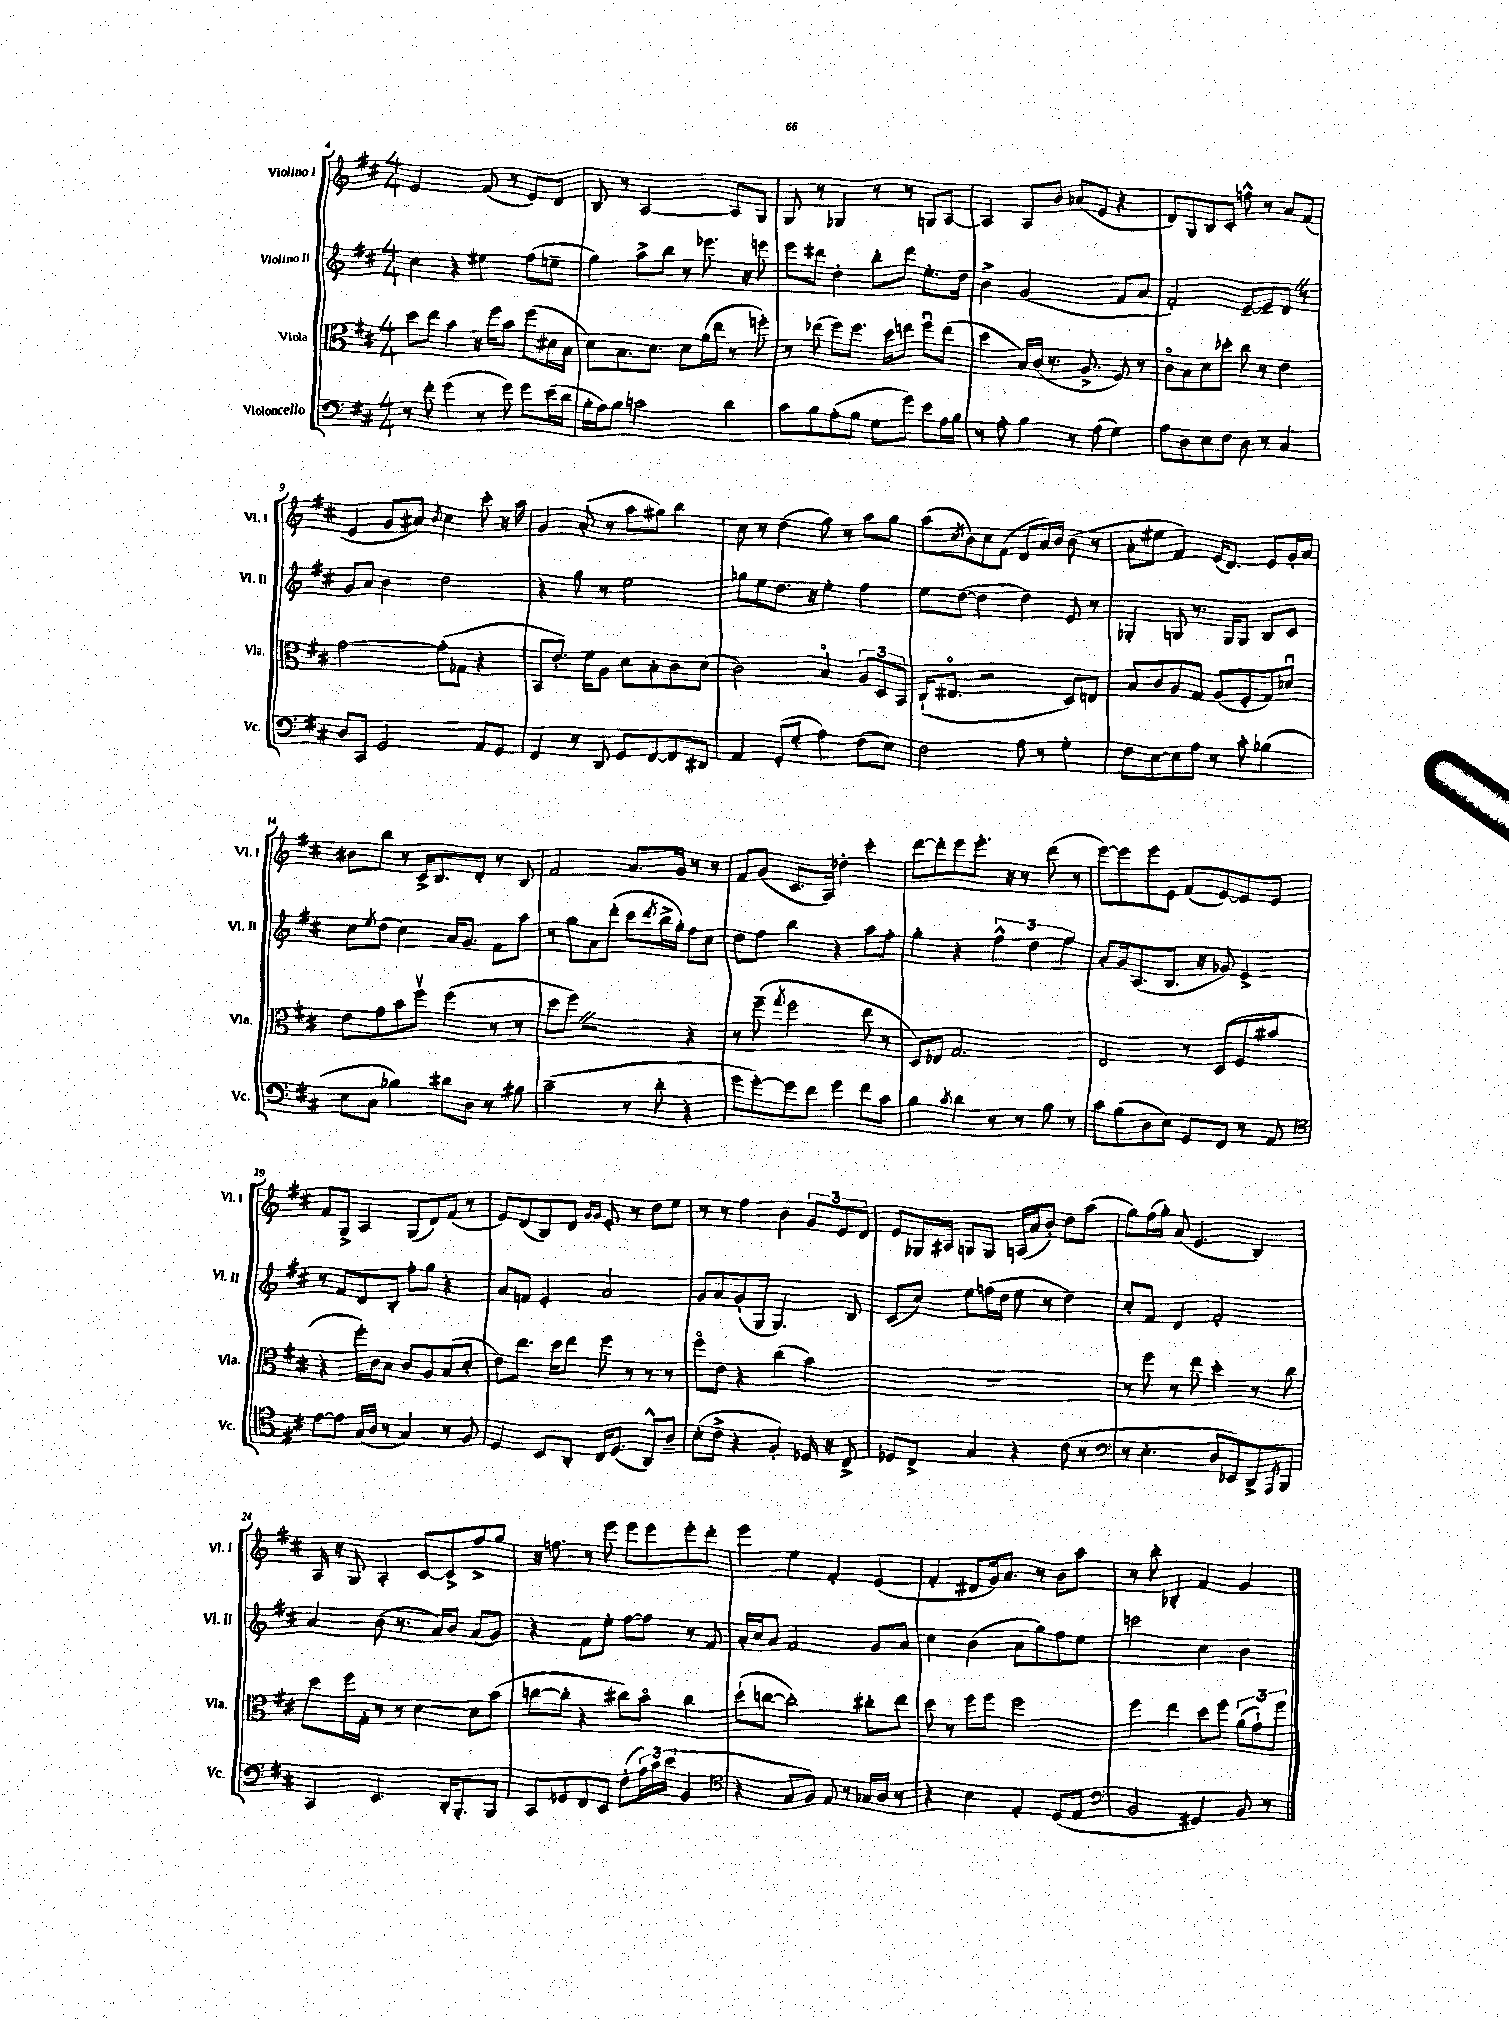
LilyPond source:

<<
\new StaffGroup <<
\new Staff = "s0" \with { instrumentName = "Violino I" shortInstrumentName = "Vl. I" } {
    \clef treble \key d \major \numericTimeSignature \time 4/4
    e'2 fis'8( r8 e'8) d'8 |
    b8 r8 a2~ a8 g8 |
    g8 r8 ges4 r8 r8 g8 a8~ |
    a4 a8 b'8 aes'8( e'8 r4 |
    d'8) g8 b8 cis'8-. f''8-^ r8 a'8 fis'8( |
    e'4 g'8 ais'8) \acciaccatura { b'8 } cis''4 cis'''8-. r16 a''16 |
    g'4 a'8-.( r8 a''8 gis''8) b''4 |
    cis''8 r8 d''4( g''8) r8 a''8 g''8 |
    a''8( \acciaccatura { cis''8 } b'8) cis''8 fis'8( d'8 a'16) b'16 b'8( r8 |
    a'8-. eis''8 fis'4) e'16( d'8.) e'8 g'16-. a'16 |
    bis'8 b''8 r8 cis'16-> b8. d'8-. r8 b8 |
    fis'2 a'8. g'16 r8 r8 |
    fis'8 g'8( cis'8. a16) des''4-. cis'''4-. |
    d'''8~ d'''8-. e'''8 e'''8.-. r16 r8 d'''8( r8 |
    e'''8~) e'''8 e'''8 e'8 fis'8( e'8~) e'8 e'8 |
    fis'8 g8-> a4 g8( d'8) fis'8( r8 |
    e'8) d'8( b8) d'8 \grace { g'16 g'16 } e'8-. r8 d''8 e''8 |
    r8 r8 fis''4 b'4 \tuplet 3/2 { g'8 e'8 d'8 } |
    e'8 ges16 ais16 g8 g8 a16( a'16 b'8-.) d''8 a''8( |
    g''8) fis''16( g''16-.) a'8( e'4. b4) |
    a16 r16 g8 a4-. cis'8~ cis'8-> fis''8-> g''8 |
    r16 f''8. r8 e'''8 e'''8 e'''8 e'''8-. d'''8-. |
    e'''4 e''4 fis'4-. e'4( |
    fis'4-. dis'8 g'16) a'8. r8 b'8 a''8 |
    r8 b''8-. bes4-. fis'4 g'4 \bar "|." |
}
\new Staff = "s1" \with { instrumentName = "Violino II" shortInstrumentName = "Vl. II" } {
    \clef treble \key d \major \numericTimeSignature \time 4/4
    cis''4 r4 eis''4 fis''8( e''8-- |
    g''4) a''8-> b''8 r8 ees'''8. r16 e'''8 |
    e'''8 dis'''8 d''4-. b''8-. dis'''8 e''8.-. d''16 |
    b'4-> g'2( fis'8 a'8 |
    fis'2-.) e'8~-- e'8-- d'8 \once \override BreathingSign.text = \markup { \musicglyph "scripts.caesura.straight" } \breathe r8 |
    g'8 a'8 b'4 d''2 |
    r4 g''8 r8 e''2 |
    ges''8 e''8 d''8. r16 e''4-. fis''4 |
    e''8 d''8~( d''4 d''4) e'8 r8 |
    ges4-. g8 r8. g16 g8 b8 cis'8 |
    cis''8 \acciaccatura { e''8 } d''8( cis''4) a'16 g'8. fis'8 a''8 |
    r8 g''8 a'8 d'''8-.( cis'''8 \acciaccatura { d'''8 } b''16-> g''16-.) fis''8 cis''8 |
    d''8 fis''8 b''4 r4 a''8 fis''8-. |
    g''4-. r4 \tuplet 3/2 { fis''4-^ d''4 fis''4 } |
    a'8-. g'16 a8.( b8. r16 ges'8) e'4-> |
    r8 fis'8 d'8 b8-. fis''8-. g''8 r4 |
    a'8 f'8 e'4-. a'2 |
    g'8 a'8 g'8-.( g8 g4.) b8 |
    cis'8( cis''8) e''8 f''16( d''16 e''8 r8 d''4) |
    cis''8-. fis'8 d'4 fis'2-. |
    a'4 b'8( r8. a'16) b'8 a'8( g'8) |
    r4 fis'8 e''8-. fis''8~ fis''8 r8 fis'8 |
    a'16-. cis''16 a'8 fis'2 g'8 a'8 |
    cis''4 b'4( a'8 g''8) fis''8 e''8 |
    c'''2 cis''4 b'4 \bar "|." |
}
\new Staff = "s2" \with { instrumentName = "Viola" shortInstrumentName = "Vla." } {
    \clef alto \key d \major \numericTimeSignature \time 4/4
    d''8 e''8 b'4 r16 fis''16 b'8 fis''8( dis'16 b16 |
    d'8) b8. d'8. d'8 a'16( e''16 r8 f''8-.) |
    r8 ees''8( fis''8) fis''8. d''16 e''8 fis''8\downbow e''8( |
    d''4 b16) cis'16( r8. a8.-> fis8) r8 |
    cis'8\flageolet b8 d'8 des''8-. cis''8 r8 e'4 |
    g'2~ g'8-.( ges8 r4 |
    b,8 e'8.-.) fis'16 a8 d'8 b8-. cis'8 d'8( |
    cis'2) b4\flageolet \tuplet 3/2 { a8 d8 b,8 } |
    cis16-!( eis8.\flageolet r2 d8) e8 |
    b8 cis'8 a8 g8 a8( fis8-. g8) des'8\downbow |
    e'8 g'8 b'8 fis''8\upbow fis''4( r8 r8 |
    d''8 fis''8) \once \override BreathingSign.text = \markup { \musicglyph "scripts.caesura.straight" } \breathe r2 r4 |
    r8 fis''8--( \acciaccatura { g''8 } fis''2 e''8 r8 |
    d8) ees8 g2. |
    e2 r8 d8( fis8 bis'8 |
    r4 fis''16-.) cis'16 b8 cis'8 a8 b8( d'8-. |
    e'8) e''8. d''16 e''8 fis''8 r8 r8 r8 |
    fis''8\flageolet e'8 r4 cis''4( b'4) |
    R1 |
    r8 fis''8 r8 e''8 d''4-. r8 cis''8 |
    d''8 fis''16 g16-. r8 r8 d'4~ d'8 b'8( |
    c''8~ c''8-. r4 cis''8) b'8\flageolet cis''4 |
    d''8-!( c''8~ c''2-.) cis''8-. e''8 |
    d''8 r8 fis''8 fis''8 fis''2 |
    fis''4 e''4 d''8 fis''8 \tuplet 3/2 { a'8( g'8-!) fis''8 } \bar "|." |
}
\new Staff = "s3" \with { instrumentName = "Violoncello" shortInstrumentName = "Vc." } {
    \clef bass \key d \major \numericTimeSignature \time 4/4
    r8 fis'8-. g'4( r8 g'8) g'8 e'16( d'16 |
    b16-. a16) b8 c'2 d'4 |
    cis'8 b8 a8-.( b8 g8 g'8) e'8 a16 b16 |
    r8 a8-. b4 r8 a8( g4) |
    a8 d8 e8 fis8 d8 r8 cis4 |
    d8 cis,8 g,2 a,8 g,8 |
    fis,4 r8 d,8 g,8 fis,8~ fis,8 dis,8 |
    a,4 g,8-.( g8-. a4) fis8( e8) |
    fis2 a8 r8 g4-. |
    fis8 e8~ e8 a8 r8 cis'8-. bes4( |
    e8 cis8 bes4) dis'8 d8 r8 bis8 |
    cis'2--( r8 d'8-. r4 |
    g'8 g'8~-.) g'8 fis'8 g'4 fis'8 cis'8 |
    b4 \acciaccatura { cis'8 } d'4 r8 r8 b8 r8 |
    cis'8 b8( d8 e8) g,8 fis,8 r8 a,8 |
    \clef tenor e'8~ e'8 g16( a16 r8 g4) r8 fis8 |
    d4 b,8 a,8-. cis16 d8.( a,8-^) a8-- |
    b8-.( cis'8-> r4 fis4-.) des16 r16 cis8-> |
    des8 cis8-> g4 r4 cis'8( r8 |
    \clef bass r8 e4.-. d8 ees,8) d,8-> \acciaccatura { a,,8 } b,,8 |
    cis,4 e,4. d,16-. b,,8.-. b,,8 |
    cis,8 ges,8 fis,8 e,8 fis8-.( \tuplet 3/2 { a16) cis'16 e'16( } b,4 |
    \clef tenor r4 g8 fis8) e8 r8 ges16 a16 r8 |
    r4 b4 e4-. d8( e8 |
    \clef bass b,2 gis,4) b,8 r8 \bar "|." |
}
>>
>>
\layout { \context { \Score currentBarNumber = #4 } }
